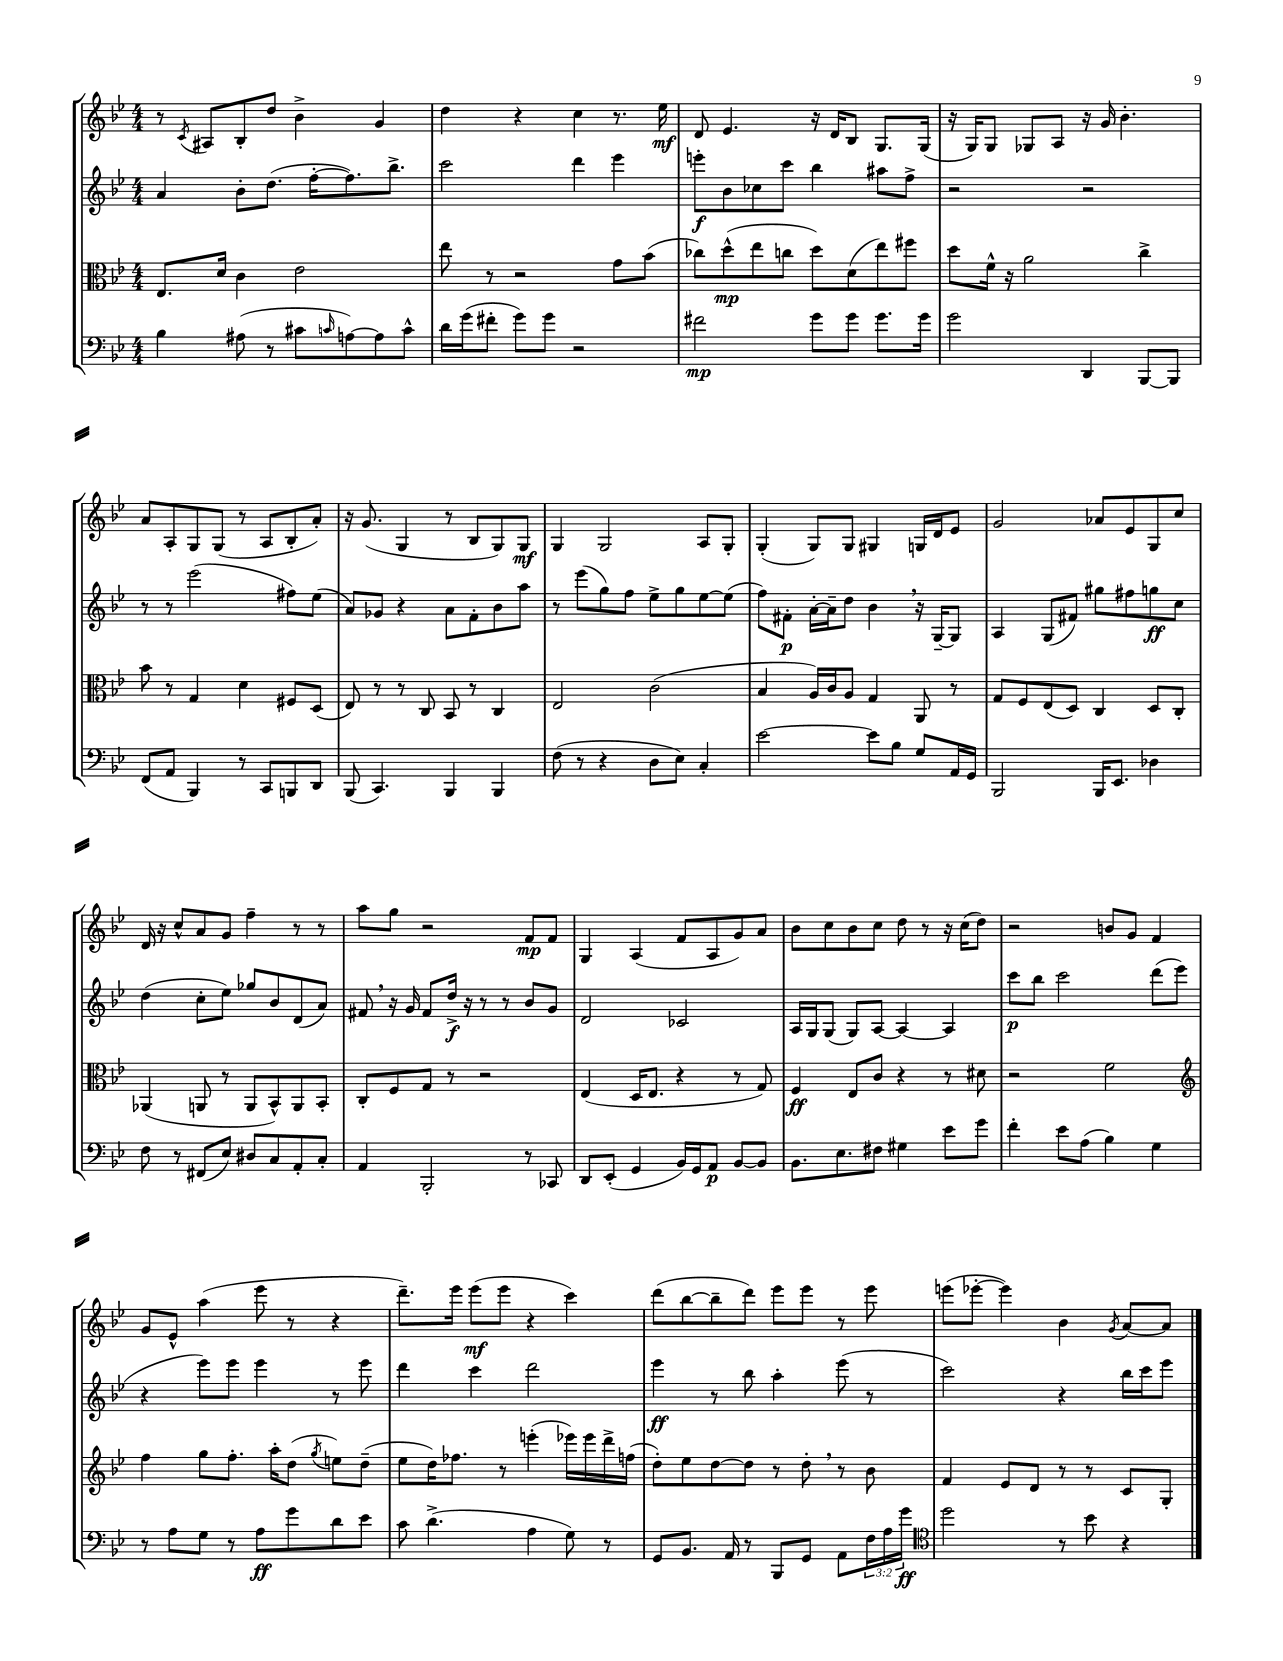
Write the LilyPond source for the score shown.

<<
\new StaffGroup <<
\new Staff = "s0" {
    \clef treble \key bes \major \numericTimeSignature \time 4/4
    r8 \acciaccatura { c'8 } ais8 bes8-. d''8 bes'4-> g'4 |
    d''4 r4 c''4 r8. ees''16\mf |
    d'8 ees'4. r16 d'16 bes8 g8. g16( |
    r16 g16) g8 ges8 a8 r16 g'16 bes'4.-. |
    a'8 a8-. g8 g8( r8 a8 bes8-. a'8-.) |
    r16 g'8.( g4 r8 bes8 g8) g8\mf |
    g4 g2 a8 g8-. |
    g4-.( g8) g8 gis4 g16 d'16 ees'8 |
    g'2 aes'8 ees'8 g8 c''8 |
    d'16 r16 c''8-^ a'8 g'8 f''4-- r8 r8 |
    a''8 g''8 r2 f'8\mp f'8 |
    g4 a4( f'8 a8 g'8) a'8 |
    bes'8 c''8 bes'8 c''8 d''8 r8 r16 c''16( d''8) |
    r2 b'8 g'8 f'4 |
    g'8 ees'8-^ a''4( ees'''8 r8 r4 |
    d'''8.--) ees'''16 ees'''8\mf( ees'''8 r4 c'''4) |
    d'''8( bes''8~ bes''8-- d'''8) ees'''8 ees'''8 r8 ees'''8 |
    e'''8( ees'''8~-. ees'''4) bes'4 \acciaccatura { g'8 } a'8~ a'8 \bar "|." |
}
\new Staff = "s1" {
    \clef treble \key bes \major \numericTimeSignature \time 4/4
    a'4 bes'8-. d''8.( f''16~-. f''8.) bes''8.-> |
    c'''2 d'''4 ees'''4 |
    e'''8-.\f bes'8 ces''8 c'''8 bes''4 ais''8 f''8-> |
    r2 r2 |
    r8 r8 ees'''2( fis''8) ees''8( |
    a'8) ges'8 r4 a'8 f'8-. bes'8 a''8 |
    r8 ees'''8( g''8) f''8 ees''8-> g''8 ees''8~ ees''8( |
    f''8) fis'8-.\p a'16~-. a'16-- d''8 bes'4 \breathe r16 g16~-- g8 |
    a4 g8( fis'8) gis''8 fis''8 g''8\ff c''8 |
    d''4( c''8-. ees''8) ges''8 bes'8 d'8( a'8) |
    fis'8 \breathe r16 g'16 fis'8 d''16->\f r16 r8 r8 bes'8 g'8 |
    d'2 ces'2 |
    a16 g16 g8( g8) a8~ a4~ a4 |
    c'''8\p bes''8 c'''2 d'''8( ees'''8 |
    r4 ees'''8) ees'''8 ees'''4 r8 ees'''8 |
    d'''4 c'''4 d'''2 |
    ees'''4\ff r8 bes''8 a''4-. ees'''8( r8 |
    c'''2) r4 bes''16 c'''16 ees'''8 \bar "|." |
}
\new Staff = "s2" {
    \clef alto \key bes \major \numericTimeSignature \time 4/4
    ees8. d'16 c'4 ees'2 |
    ees''8 r8 r2 g'8 bes'8( |
    ces''8) d''8-^\mp( ees''8 c''8 d''8) d'8( ees''8) fis''8 |
    d''8 f'16-^ r16 a'2 c''4-> |
    bes'8 r8 g4 d'4 fis8 d8( |
    ees8) r8 r8 c8 bes,8 r8 c4 |
    ees2 c'2( |
    bes4 a16) c'16 a8 g4 a,8 r8 |
    g8 f8 ees8( d8) c4 d8 c8-. |
    aes,4( a,8 r8 a,8 bes,8-^) a,8 bes,8-. |
    c8-. f8 g8 r8 r2 |
    ees4( d16 ees8. r4 r8 g8) |
    f4\ff ees8 c'8 r4 r8 dis'8 |
    r2 f'2 |
    \clef treble f''4 g''8 f''8.-. a''16-. d''8( \acciaccatura { g''8 } e''8) d''8--( |
    ees''8 d''16) fes''8. r8 e'''4-.( ees'''16) ees'''16 d'''16-> f''16( |
    d''8-.) ees''8 d''8~ d''8 r8 d''8-. \breathe r8 bes'8 |
    f'4 ees'8 d'8 r8 r8 c'8 g8-. \bar "|." |
}
\new Staff = "s3" {
    \clef bass \key bes \major \numericTimeSignature \time 4/4 \override Staff.TupletNumber.text = #tuplet-number::calc-fraction-text
    bes4 ais8( r8 cis'8 \grace { c'16 } a8~) a8 c'8-^ |
    d'16 g'16( fis'8-. g'8) g'8 r2 |
    fis'2\mp g'8 g'8 g'8. g'16 |
    g'2 d,4 bes,,8~ bes,,8 |
    f,8( a,8 bes,,4) r8 c,8 b,,8 d,8 |
    bes,,8( c,4.) bes,,4 bes,,4 |
    f8( r8 r4 d8 ees8) c4-. |
    ees'2~ ees'8 bes8 g8 a,16 g,16 |
    bes,,2 bes,,16 ees,8. des4 |
    f8 r8 fis,8( ees8) dis8 c8 a,8-. c8-. |
    a,4 bes,,2-. r8 ces,8 |
    d,8 ees,8-.( g,4 bes,16) g,16 a,8\p bes,8~ bes,8 |
    bes,8. ees8. fis8 gis4 ees'8 g'8 |
    f'4-. ees'8 a8( bes4) g4 |
    r8 a8 g8 r8 a8\ff g'8 d'8 ees'8 |
    c'8 d'4.->( a4 g8) r8 |
    g,8 bes,8. a,16 r8 bes,,8 g,8 a,8 \tuplet 3/2 { f16 a16 g'16\ff } |
    \clef tenor d''2 r8 bes'8 r4 \bar "|." |
}
>>
>>
\layout { \context { \Score \remove "Bar_number_engraver" } }
